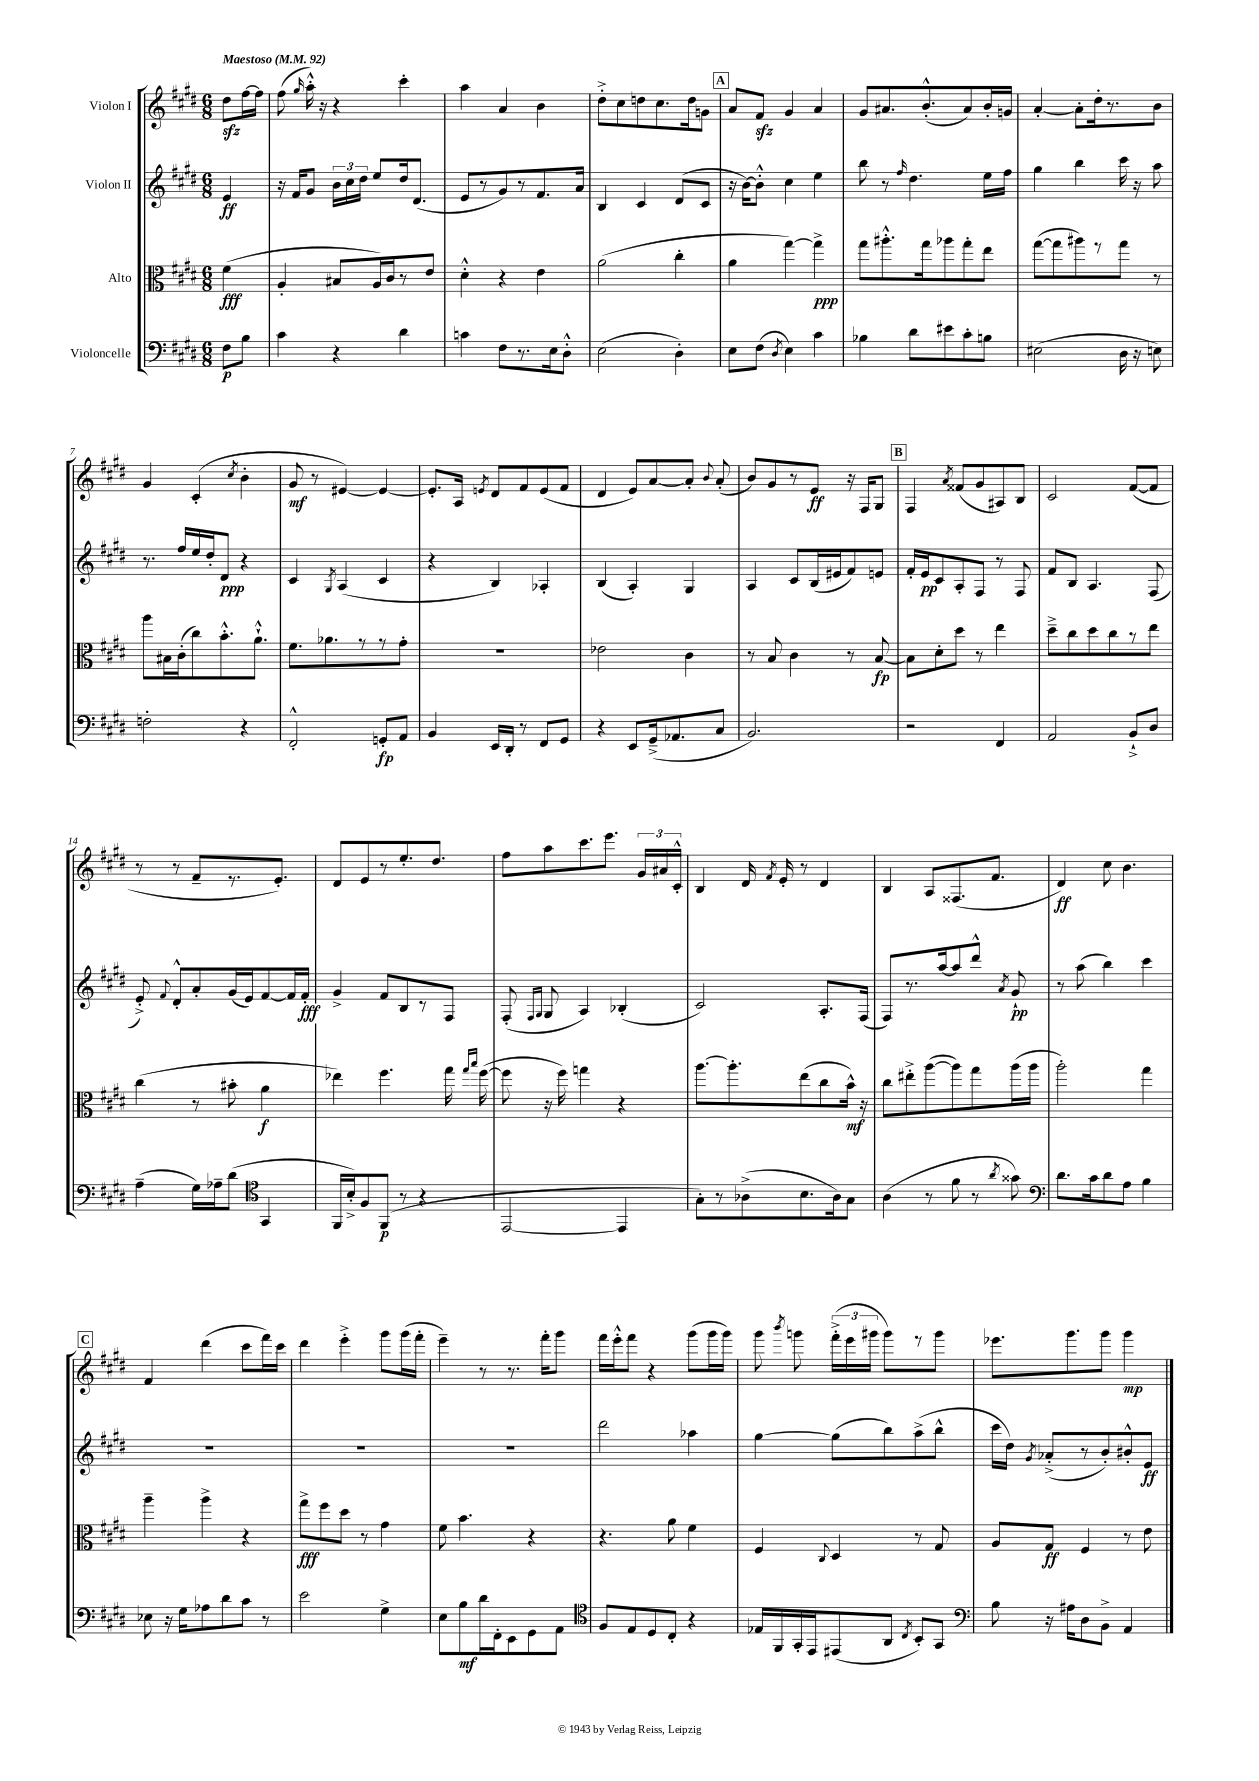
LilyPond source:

<<
\new StaffGroup <<
\new Staff = "s0" \with { instrumentName = "Violon I" } {
    \clef treble \key e \major \numericTimeSignature \time 6/8 \partial 4 \tempo "Maestoso" 4 = 92
    \autoBeamOff dis''8[\sfz fis''16~ fis''16] |
    fis''8( \grace { gis''16 } a''16-.-^) r16 r4 cis'''4-. |
    a''4 a'4 b'4 |
    dis''8[-.-> cis''8 d''8 cis''8. d''16 g'8] |
    \mark \markup { \box "A" } a'8[ fis'8]\sfz gis'4 a'4 |
    gis'8[ ais'8. b'8.-.-^( ais'8) b'16-. g'16] |
    a'4~-. a'8[-. dis''16-. r8. b'8] |
    gis'4 cis'4-.( \acciaccatura { cis''8 } b'4-. |
    gis'8\mf r8 eis'4~) eis'4~ |
    eis'8.[-. a16] \acciaccatura { e'8 } dis'8[ fis'8 e'8( fis'8] |
    dis'4 e'8[) a'8~ a'8]-. \appoggiatura { b'8 } a'8-.( |
    b'8[) gis'8 r8 e'8]\ff r16 fis16[ gis8] |
    \mark \markup { \box "B" } fis4 \acciaccatura { a'8 } fisis'8[( gis'8 ais8) b8] |
    cis'2 fis'8[~( fis'8] |
    r8 r8 fis'8[-- r8. e'8.]-.) |
    dis'8[ e'8 r8 e''8.-. dis''8.] |
    fis''8[ a''8 cis'''8. e'''8.] \tuplet 3/2 { gis'16[ ais'16 cis'16]-.-^ } |
    b4 dis'16 \acciaccatura { fis'8 } e'16-. r8 dis'4 |
    b4 a8[ fisis8.( fis'8.] |
    dis'4\ff) cis''8 b'4. |
    \mark \markup { \box "C" } fis'4 dis'''4( cis'''8[ fis'''16) cis'''16] |
    dis'''4 e'''4-.-> gis'''8[ gis'''16( fis'''16]-. |
    e'''4--) r8 r8. fis'''16[-. gis'''8] |
    fis'''16[ e'''16-.-^ fis'''8] r4 gis'''8[( gis'''16 gis'''16]) |
    gis'''8 \acciaccatura { b'''8 } g'''8 \tuplet 3/2 { fis'''16[-.->( e'''16 gis'''16] } gis'''8[) r8 gis'''8] |
    ees'''8.[ gis'''8. gis'''8] gis'''4\mp \bar "|." |
}
\new Staff = "s1" \with { instrumentName = "Violon II" } {
    \clef treble \key e \major \numericTimeSignature \time 6/8 \partial 4
    \autoBeamOff e'4\ff |
    r16 fis'16[ gis'8] \tuplet 3/2 { b'16[ cis''16 dis''16] } e''8[ dis''16 dis'8.]( |
    e'8[ r8 gis'8) r8 fis'8. a'16] |
    b4 cis'4 dis'8[( cis'8] |
    \mark \markup { \box "A" } r16 b'16[~) b'8]-.-^ cis''4 e''4 |
    b''8 r8 \grace { fis''16 } dis''4. e''16[ fis''16] |
    gis''4 b''4 cis'''16 r16 a''8 |
    r8. fis''16[ e''16 dis''16-. dis'8]\ppp r4 |
    cis'4 \acciaccatura { gis8 } a4( cis'4 |
    r4 b4) aes4-. |
    b4( a4-.) gis4 |
    a4 cis'8[ b16( eis'16 fis'8) e'8] |
    \mark \markup { \box "B" } fis'16[-. e'16\pp cis'8 a8-. fis8] r8 fis8 |
    fis'8[ b8] a4. fis8( |
    e'8-.->) \appoggiatura { fis'8 } dis'8[-.-^ a'8-. gis'16( e'16) fis'8~ fis'16 fis'16]-.\fff |
    gis'4-> fis'8[ b8 r8 fis8] |
    fis8-.( \grace { fis16[ gis16] } gis8 a4) bes4-.( |
    cis'2) a8.[-. fis16]( |
    fis8[) r8. a''16~ a''8 dis'''8]-^ \acciaccatura { a'8 } gis'8-!\pp |
    r8 a''8( b''4) cis'''4 |
    \mark \markup { \box "C" } R2. |
    R2. |
    R2. |
    dis'''2 aes''4 |
    gis''4~ gis''8[( b''8) a''8->( b''8]-^ |
    cis'''16[ dis''16]) \acciaccatura { gis'8 } aes'8[-.->( r8 b'8-.) bis'8-.-^ e'8]\ff \bar "|." |
}
\new Staff = "s2" \with { instrumentName = "Alto" } {
    \clef alto \key e \major \numericTimeSignature \time 6/8 \partial 4
    \autoBeamOff fis'4\fff( |
    a4-. bis8[ a16) cis'16 r8 e'8] |
    dis'4-.-^ r4 e'4 |
    a'2( cis''4-. |
    \mark \markup { \box "A" } a'4 gis''4~) gis''4->\ppp |
    gis''8[ ais''8.-.-^ gis''16 aes''8 gis''8-. e''8] |
    gis''8[~( gis''8 ais''8) r8 gis''8] r8 |
    a''8[ bis16 cis'16-.( cis''8) b'8.-.-^ a'8.]-!-^ |
    fis'8.[ aes'8. r8 r8 gis'8]-. |
    R2. |
    ees'2 cis'4 |
    r8 b8 cis'4 r8 b8~\fp |
    \mark \markup { \box "B" } b8[ dis'8-. dis''8] r8 e''4 |
    dis''8[---> cis''8 dis''8 cis''8 r8 e''8] |
    cis''4( r8 bis'8-. a'4\f |
    ees''4) fis''4. gis''16 \grace { gis''16[ b''16] } fis''16~( |
    fis''8 r16 fis''16) g''4 r4 |
    a''8.[~ a''8.-. e''8( cis''8 b'16]-^\mf) r16 |
    cis''8[ eis''8-.-> a''8~( a''8) gis''8 a''16( a''16] |
    a''2-.) gis''4 |
    \mark \markup { \box "C" } a''4-- a''4-> r4 |
    gis''8[->\fff fis''8 dis''8] r8 gis'4 |
    fis'8 b'4. r4 |
    r4. a'8 fis'4 |
    fis4 \appoggiatura { cis8 } dis4 r8 gis8 |
    a8[ gis8]\ff fis4 r8 e'8 \bar "|." |
}
\new Staff = "s3" \with { instrumentName = "Violoncelle" } {
    \clef bass \key e \major \numericTimeSignature \time 6/8 \partial 4
    \autoBeamOff fis8[\p b8] |
    cis'4 r4 dis'4 |
    c'4 fis8[ r8. e16 dis8]-.-^ |
    e2( dis4-.) |
    \mark \markup { \box "A" } e8[ fis8]( \acciaccatura { dis8 } e4) cis'4 |
    bes4 dis'8[ eis'8 cis'8-. b8] |
    eis2( dis16 r16 e8) |
    f2-. r4 |
    fis,2-.-^ g,8[-.\fp a,8] |
    b,4 e,16[ dis,16]-. r8 fis,8[ gis,8] |
    r4 e,8[ gis,16--->( aes,8. cis8] |
    b,2.) |
    \mark \markup { \box "B" } r2 fis,4 |
    a,2 b,8[-!-> dis8] |
    a4--( gis16[) aes16-- dis'8]( \clef tenor gis,4 |
    fis,16[ b16-.->) fis8 fis,8]\p( r8 r4 |
    e,2~ e,4 |
    gis8[-.) r8 aes8->( b8. aes16) gis8] |
    a4( r8 fis'8 r8 \acciaccatura { a'8 } gisis'8) |
    \clef bass dis'8.[ cis'16 dis'8 a8] b4 |
    \mark \markup { \box "C" } ees8 r16 gis16[ aes8 dis'8 cis'8] r8 |
    e'2 gis4-> |
    e8[ b8\mf dis'16 fis,16-. e,8 gis,8 a,8] |
    \clef tenor fis8[ e8 dis8 cis8]-. r4 |
    ees16[ fis,16 gis,16-. e,16 eis,8( a,8] \acciaccatura { cis8 } b,8[-.) gis,8] |
    \clef bass b8 r16 ais16[ dis8 b,8]-> a,4 \bar "|." |
}
>>
>>
